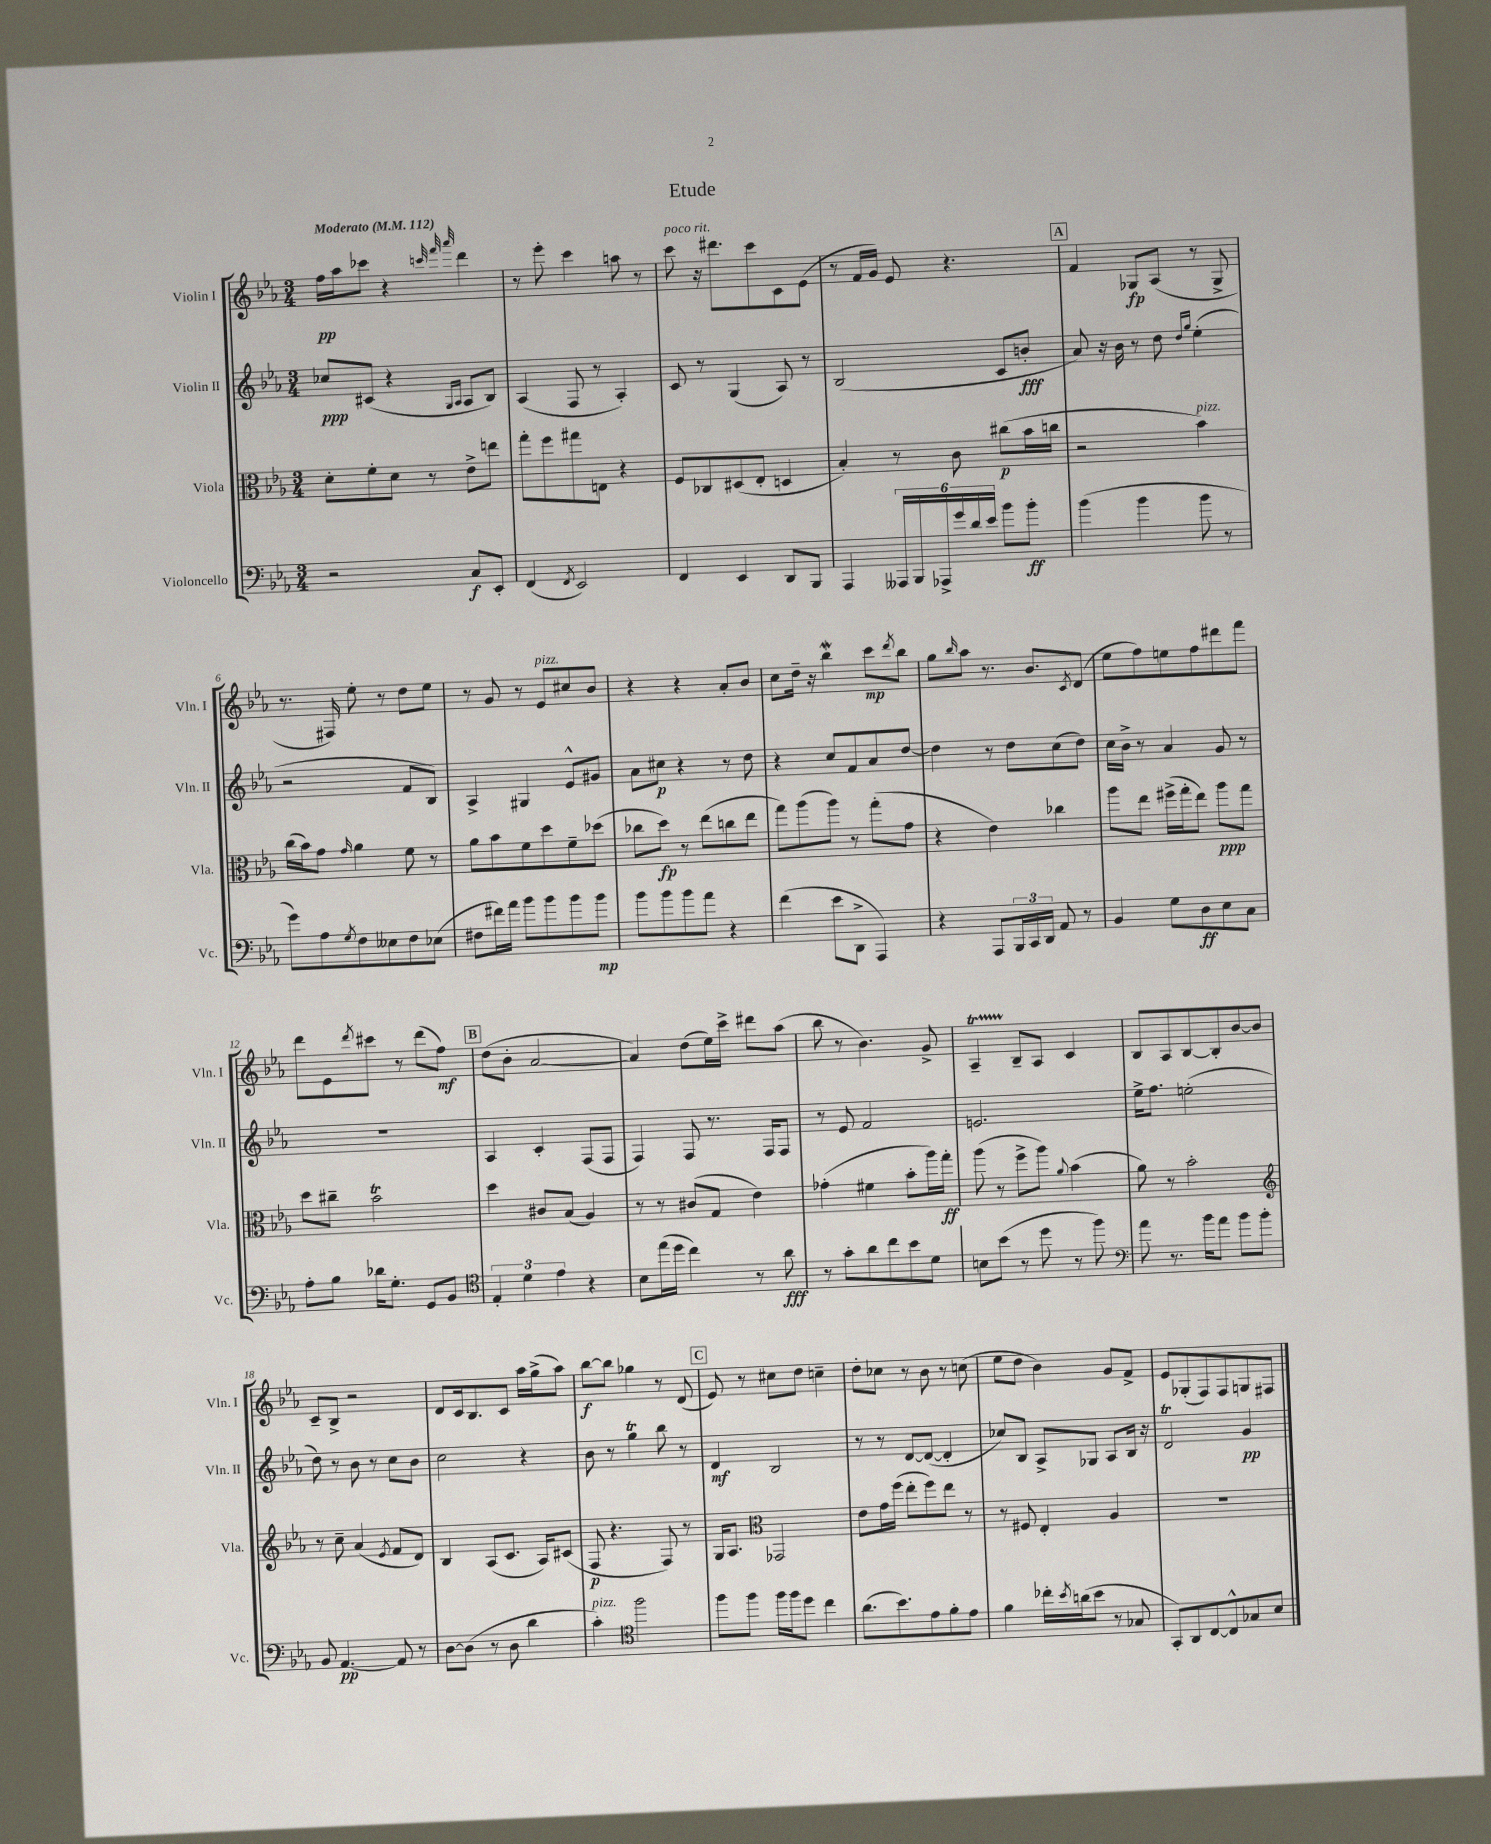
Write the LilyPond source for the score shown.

\header { title = "Etude" }
<<
\new StaffGroup <<
\new Staff = "s0" \with { instrumentName = "Violin I" shortInstrumentName = "Vln. I" } {
    \clef treble \key ees \major \numericTimeSignature \time 3/4 \tempo "Moderato" 4 = 112
    f''16\pp aes''16 ces'''8 r4 \grace { c'''32 f'''32 aes'''32 } d'''4 |
    r8 ees'''8-. c'''4 a''8 r8 |
    c'''8^\markup { \italic "poco rit." } r16 dis'''8. c'''8 c'8 ees'8( |
    r8 f'16 g'16) ees'8 r4. |
    \mark \markup { \box "A" } f'4 ges8\fp aes8( r8 ges8-> |
    r8. fis16) ees''8-. r8 d''8 ees''8 |
    r8 g'8 r8 ees'8^\markup { \italic "pizz." } cis''8 bes'8 |
    r4 r4 aes'8-. bes'8 |
    c''8 d''16-- r16 bes''4\mordent c'''8\mp \acciaccatura { d'''8 } bes''8 |
    g''8 \grace { bes''16 } aes''8 r8. bes'8. \acciaccatura { c'8 } d'8( |
    ees''8 f''8) e''8 f''8 dis'''8 f'''8 |
    d'''8 ees'8 \acciaccatura { d'''8 } cis'''8 r8 d'''8( f''8\mf) |
    \mark \markup { \box "B" } d''8( bes'8-. aes'2~ |
    aes'4) d''8( ees''16) c'''16-> dis'''8 aes''8( |
    bes''8 r8 bes'4.) g'8-> |
    aes4--\startTrillSpan bes8--\stopTrillSpan aes8 c'4 |
    bes8 aes8 bes8~ bes8-. bes'8~ bes'8 |
    c'8-- bes8-> r2 |
    d'8 c'16 bes8. c'8 aes''16 g''16->( aes''8) |
    bes''8~\f bes''8 ges''4 r8 d'8( |
    \mark \markup { \box "C" } ees'8) r8 cis''8 d''8 c''4-- |
    d''8-. ces''8 r8 bes'8 r8 c''8( |
    ees''8 d''8 bes'4) g'8 f'8-> |
    ees'8 ges8-.( f8) f8 g8 fis8 \bar "|." |
}
\new Staff = "s1" \with { instrumentName = "Violin II" shortInstrumentName = "Vln. II" } {
    \clef treble \key ees \major \numericTimeSignature \time 3/4
    ces''8\ppp cis'8( r4 \grace { g16 aes16 } aes8 bes8) |
    aes4( f8 r8 aes4-.) |
    c'8 r8 g4( aes8) r8 |
    bes2( c'8 b'8-.\fff |
    \mark \markup { \box "A" } aes'8) r16 bes'16 r8 d''8 \grace { d''16 g''16 } ees''4-.( |
    r2 f'8 bes8) |
    aes4-> gis4 ees'8-^ gis'8 |
    aes'8 cis''8\p r4 r8 d''8 |
    r4 c''8 f'8 aes'8 d''8~ |
    d''4 r8 d''8 c''8( d''8) |
    c''16 bes'16-> r8 aes'4 g'8 r8 |
    R2. |
    \mark \markup { \box "B" } aes4 c'4-. f8( f8 |
    f4) f8 r8. f16 f8 |
    r8 ees'8 f'2 |
    e'2. |
    ees''16-> f''8. e''2-.( |
    d''8) r8 bes'8 r8 c''8 bes'8 |
    c''2 r4 |
    bes'8 r8 g''4\trill bes''8 r8 |
    \mark \markup { \box "C" } d'4\mf bes2 |
    r8 r8 d'8~ d'8~( d'4-. |
    ces''8) bes8 aes8-> ges8 aes8 bes16 r16 |
    d'2\trill g'4\pp \bar "|." |
}
\new Staff = "s2" \with { instrumentName = "Viola" shortInstrumentName = "Vla." } {
    \clef alto \key ees \major \numericTimeSignature \time 3/4
    d'8-. f'8-. d'8 r8 ees'8-> e''8 |
    g''8-. f''8 gis''8 e8 r4 |
    f8 ces8 dis8( ees8-. d4 |
    bes4-.) r8 c'8 cis''8\p( bes'16 c''16 |
    \mark \markup { \box "A" } r2 bes'4^\markup { \italic "pizz." }) |
    c''16( bes'16) g'8 \grace { g'16 } aes'4 f'8 r8 |
    aes'8 bes'8 f'8 d''8 f'8-- des''8( |
    ces''8 d''8\fp) r8 ees''8( c''8 ees''8 |
    g''8) aes''8( aes''8) r8 g''8-.( g'8 |
    r4 ees'4) ces''4 |
    aes''8 ees''8 fis''16->( g''16-. ees''8) aes''8\ppp g''8 |
    d''8 cis''8-- bes'2\trill |
    \mark \markup { \box "B" } d''4 cis'8 bes8( aes4) |
    r8 r8 cis'8( g8 ees'4) |
    ges'4-.( fis'4 bes'8-. aes''16) g''16-.\ff |
    aes''8( r8 f''8-> aes''8) \appoggiatura { aes'8 } bes'4( |
    aes'8) r8 bes'2-. |
    \clef treble r8 c''8-- aes'4( \acciaccatura { ees'8 } f'8 d'8) |
    bes4 aes8( c'8. aes16) cis'8( |
    f8\p r4. f8) r8 |
    \mark \markup { \box "C" } g16 aes8. \clef alto ges,2 |
    ees'8 g'16 f''16( ees''8-. f''8) ees''8 r8 |
    r8 fis8 ees4-. aes4 |
    R2. \bar "|." |
}
\new Staff = "s3" \with { instrumentName = "Violoncello" shortInstrumentName = "Vc." } {
    \clef bass \key ees \major \numericTimeSignature \time 3/4
    r2 c8\f ees,8-. |
    f,4( \acciaccatura { f,8 } ees,2) |
    f,4 ees,4 d,8 bes,,8 |
    aes,,4 \tuplet 6/4 { aeses,,16 bes,,16 aes,,16-> g'16 d'16 ees'16 } bes'8 bes'8-.\ff |
    \mark \markup { \box "A" } bes'4( bes'4 bes'8 r8 |
    g'8) aes8 \acciaccatura { g8 } f8 eeses8 f8 ees8( |
    fis8 fis'16) aes'16 bes'8 bes'8 bes'8 bes'8\mp |
    bes'8 bes'8 bes'8 aes'8 r4 |
    f'4( ees'8 d,8-> aes,,4) |
    r4 aes,,8 \tuplet 3/2 { bes,,16 c,16 d,16 } aes,8 r8 |
    bes,4 g8 d8\ff ees8 c8 |
    aes8-. bes8 des'16 g8.-. g,8 bes,8 |
    \mark \markup { \box "B" } \clef tenor \tuplet 3/2 { ees4-. d'4 ees'4 } r4 |
    bes8 ees''16( d''16 c''4) r8 aes'8\fff |
    r8 g'8-. aes'8 c''8 bes'8 d'8 |
    b8 bes'8( r8 d''8 r8 f''8) |
    \clef bass aes'8 r8. bes'16 aes'8 bes'8 bes'8-. |
    bes,8 aes,4.~\pp aes,8 r8 |
    d8~ d8( r8 d8 d'4 |
    c'4-.^\markup { \italic "pizz." }) \clef tenor f''2 |
    \mark \markup { \box "C" } f''8 f''8 f''16 f''16 d''8 c''4 |
    aes'8.( bes'8.) ees'8 f'8-. ees'8 |
    f'4 ces''16-. \acciaccatura { bes'8 } a'16( bes'8 r8 ges8 |
    g,8-.) aes,8 c8~ c8-^ ges8 bes8 \bar "|." |
}
>>
>>
